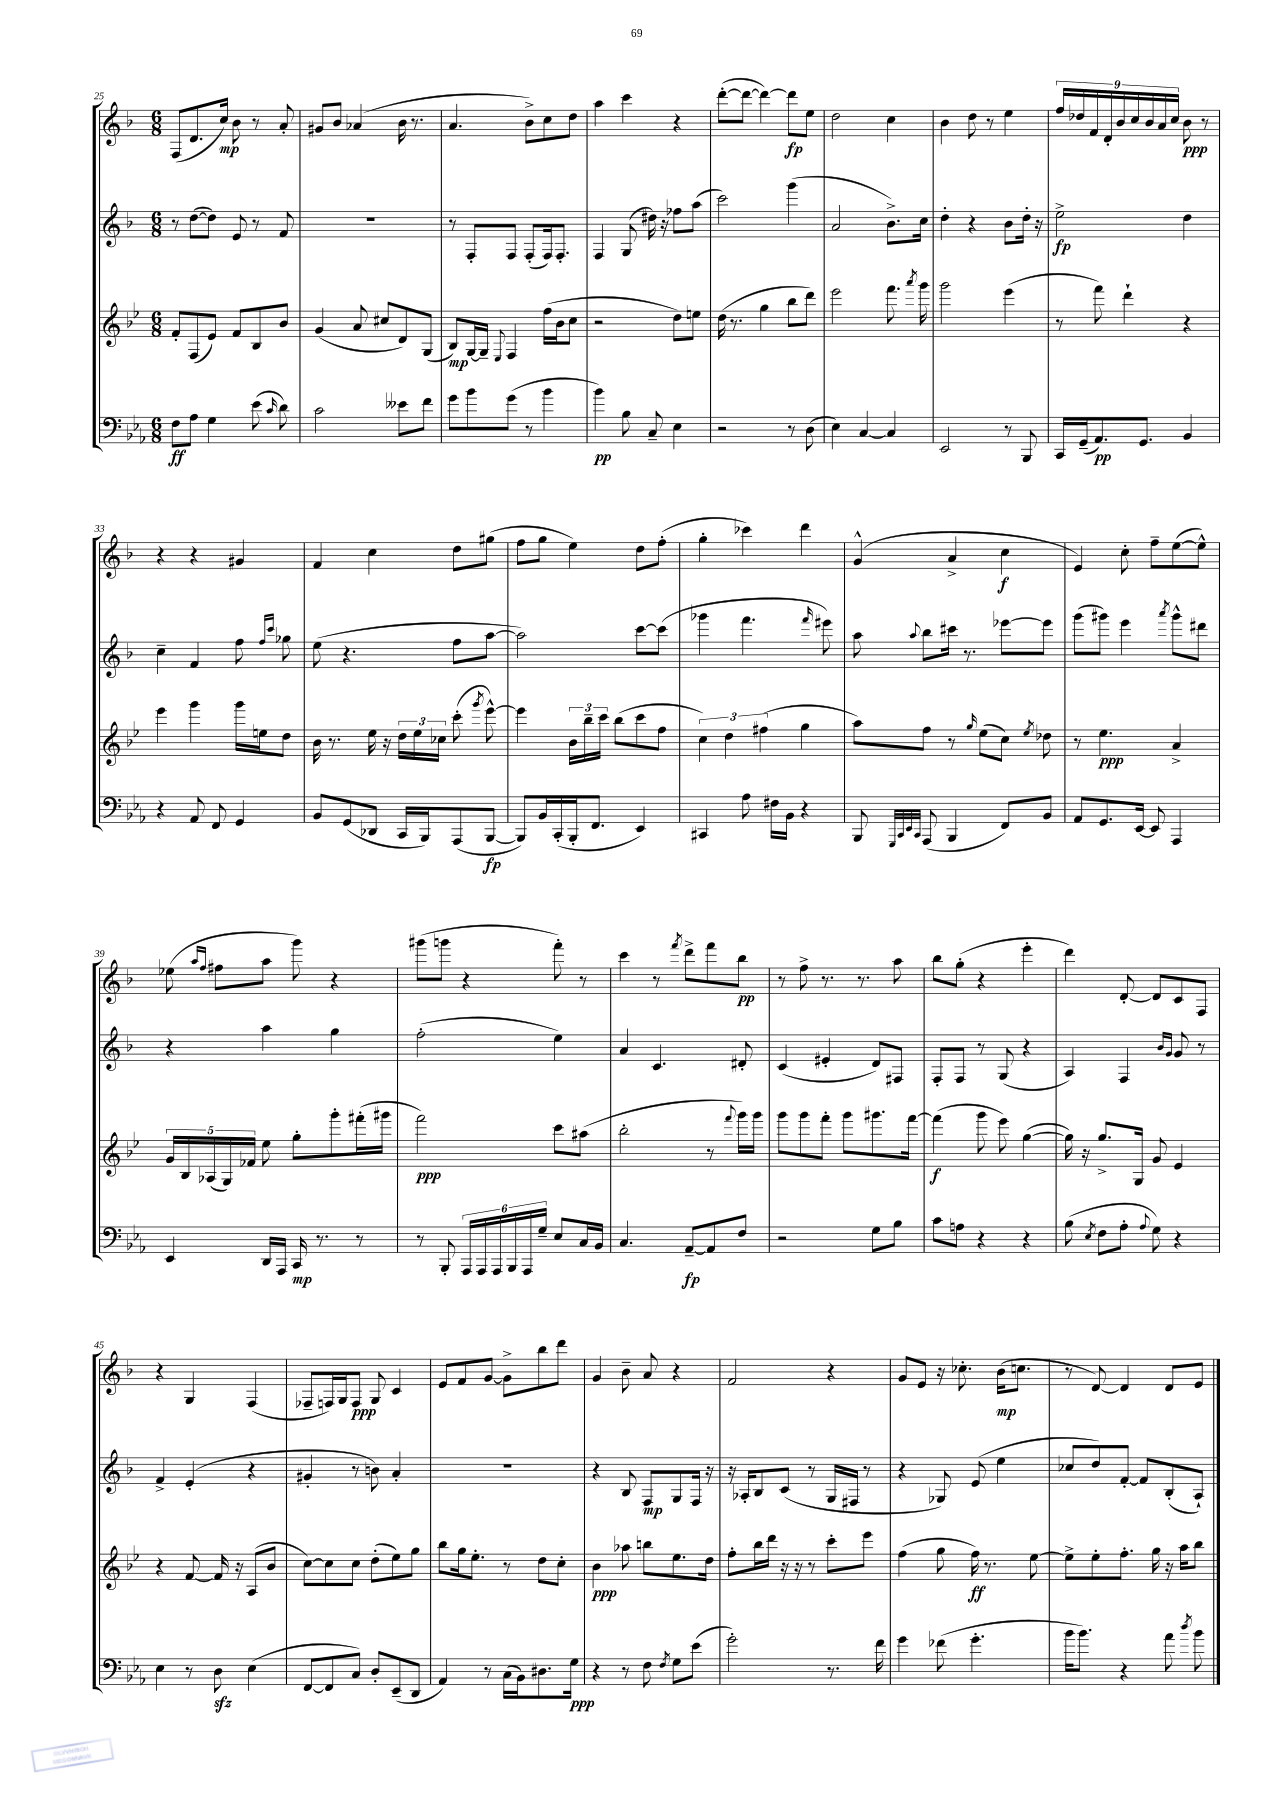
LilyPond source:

<<
\new StaffGroup <<
\new Staff = "s0" {
    \clef treble \key f \major \numericTimeSignature \time 6/8
    \autoBeamOff f8[( d'8. c''16]\mp) bes'8 r8 a'8-. |
    gis'8[ bes'8] aes'4( bes'16 r8. |
    a'4. bes'8[->) c''8 d''8] |
    a''4 c'''4 r4 |
    d'''8[~-.( d'''8]~ d'''4~) d'''8[\fp e''8] |
    d''2 c''4 |
    bes'4 d''8 r8 e''4 |
    \tuplet 9/8 { f''16[ des''16 f'16 d'16-. bes'16 c''16 bes'16 a'16 c''16] } bes'8\ppp r8 |
    r4 r4 gis'4 |
    f'4 c''4 d''8[ gis''8]( |
    f''8[ g''8] e''4) d''8[ f''8]-.( |
    g''4-. ces'''4) d'''4 |
    g'4-^( a'4-> c''4\f |
    e'4) c''8-. f''8[-- e''8~( e''8]-^) |
    ees''8( \grace { a''16[ f''16] } fis''8[ a''8] g'''8) r4 |
    gis'''8[( g'''8] r4 f'''8-.) r8 |
    c'''4 r8 \acciaccatura { f'''8 } d'''8[-> f'''8 bes''8]\pp |
    r8 f''8-> r8. r8. a''8 |
    bes''8[ g''8]-.( r4 e'''4-. |
    d'''4) d'8~-. d'8[ c'8 f8] |
    r4 g4 f4( |
    fes8[-- f16) g16 f8]\ppp g8 c'4 |
    e'8[ f'8 g'8]~ g'8[-> bes''8 d'''8] |
    g'4 bes'8-- a'8 r4 |
    f'2 r4 |
    g'8[ e'8] r16 ces''8.-. bes'16[\mp( c''8.] |
    r8 d'8~) d'4 d'8[ e'8] \bar "|." |
}
\new Staff = "s1" {
    \clef treble \key f \major \numericTimeSignature \time 6/8
    \autoBeamOff r8 d''8[~( d''8]) e'8 r8 f'8 |
    R2. |
    r8 f8[-. f8] f8[-.( f16) f8.]-. |
    f4 g8( dis''16) r16 fes''8[ a''8]( |
    c'''2) g'''4( |
    a'2 bes'8.[->) c''16] |
    d''4-. r4 bes'8[ d''16]-. r16 |
    e''2->\fp d''4 |
    c''4-- f'4 f''8 \grace { f''16[ c'''16] } ges''8 |
    e''8( r4. f''8[ a''8]~ |
    a''2) c'''8[~ c'''8]( |
    ges'''4 f'''4. \grace { f'''16 } eis'''8) |
    a''8 \appoggiatura { a''8 } bes''8[ cis'''16] r8. ees'''8[~ ees'''8] |
    g'''8[( gis'''8]) e'''4 \acciaccatura { a'''8 } gis'''8[-^ dis'''8] |
    r4 a''4 g''4 |
    f''2-.( e''4) |
    a'4 c'4. dis'8-. |
    c'4( eis'4-. d'8[) fis8] |
    f8[-. f8] r8 g8( r4 |
    a4) f4 \grace { bes'16[ g'16] } g'8 r8 |
    f'4-> e'4-.( r4 |
    gis'4-. r8 b'8) a'4-. |
    r2. |
    r4 bes8 f8[\mp g8 f16] r16 |
    r16 aes16[-. bes8 c'8]( r8 g16[ fis16] r8 |
    r4 ges8) e'8( e''4 |
    ces''8[ d''8) f'8]~-. f'8[ bes8-.( a8]-!) \bar "|." |
}
\new Staff = "s2" {
    \clef treble \key bes \major \numericTimeSignature \time 6/8
    \autoBeamOff f'8[-. f8( ees'8]) f'8[ bes8 bes'8] |
    g'4( a'8 cis''8[ d'8) g8]( |
    bes8[\mp) g16~ g16]-- \appoggiatura { ees8 } f4 f''16[( bes'16 c''8] |
    r2 d''8[) e''8] |
    d''16( r8. g''4 bes''8[ d'''8]) |
    ees'''2 f'''8. \acciaccatura { a'''8 } g'''16 |
    g'''2 ees'''4( |
    r8 f'''8) d'''4-! r4 |
    ees'''4 g'''4 g'''16[ e''16 d''8] |
    bes'16 r8. ees''16 r16 \tuplet 3/2 { d''16[ ees''16 ces''16] } c'''8-.( \acciaccatura { g'''8 } ees'''8~-^) |
    ees'''4 \tuplet 3/2 { bes'16[ bes''16-- c'''16] } bes''8[( c'''8 f''8] |
    \tuplet 3/2 { c''4) d''4 fis''4( } g''4 |
    a''8[) f''8] r8 \grace { g''16 } ees''8[( c''8]) \acciaccatura { ees''8 } des''8 |
    r8 ees''4.\ppp a'4-> |
    \tuplet 5/4 { g'16[ bes16 aes16( g16) fes'16] } ees''8 g''8[-. g'''8-. fis'''16-.( gis'''16] |
    f'''2\ppp) c'''8[ ais''8]( |
    bes''2-. r8 \appoggiatura { f'''8 } g'''16[) g'''16] |
    g'''8[ g'''8 f'''8]-. g'''8[ gis'''8. f'''16]~ |
    f'''4\f( g'''8 ees'''8) g''4~( |
    g''16) r16 g''8.[-> g16] g'8 ees'4 |
    r4 f'8~ f'16 r16 a8[( bes'8] |
    c''8[~) c''8 c''8] d''8[-.( ees''8) g''8] |
    bes''8[ g''16 ees''8.]-. r8 d''8[ c''8]-. |
    bes'4\ppp aes''8 b''8[ ees''8. d''16] |
    f''8[-. bes''16 d'''16] r16 r16 r8 c'''8[-. ees'''8] |
    f''4( g''8 f''16\ff) r8. ees''8~ |
    ees''8[-> ees''8-. f''8.]-. g''16 r16 a''16[ bes''8] \bar "|." |
}
\new Staff = "s3" {
    \clef bass \key ees \major \numericTimeSignature \time 6/8
    \autoBeamOff f8[\ff aes8] g4 ees'8( \grace { c'16 } d'8) |
    c'2 eeses'8[ f'8] |
    g'8[ bes'8 g'8]( r8 bes'4 |
    bes'4\pp) bes8 c8-- ees4 |
    r2 r8 d8( |
    ees4) c4~ c4 |
    ees,2 r8 bes,,8 |
    c,16[ g,16--( aes,8.\pp) g,8.] bes,4 |
    r4 aes,8 f,8 g,4 |
    bes,8[ g,8( des,8] c,16[ bes,,16) aes,,8( bes,,8]~\fp |
    bes,,8[) bes,16 c,16-.( bes,,16-. f,8.] ees,4) |
    cis,4 aes8 fis16[ bes,16] r4 |
    bes,,8 \grace { g,,32[ c,32 ees,32 c,32] } aes,,8( bes,,4 f,8[) bes,8] |
    aes,8[ g,8. ees,16]~ ees,8 aes,,4 |
    ees,4 d,16[ aes,,16] c,16\mp r8. r8 |
    r8 bes,,8-. \tuplet 6/4 { aes,,16[ aes,,16 aes,,16 bes,,16 aes,,16 g16]-- } ees8[ c16 bes,16] |
    c4. aes,8[~--\fp aes,8 f8] |
    r2 g8[ bes8] |
    c'8[ a8] r4 r4 |
    bes8( \acciaccatura { ees8 } f8[ aes8]-. \appoggiatura { aes8 } g8) r4 |
    ees4 r8 d8\sfz ees4( |
    f,8[~ f,8 c8]) d8[-. ees,8--( d,8] |
    aes,4) r8 c16[( bes,16) dis8. g16]\ppp |
    r4 r8 f8 \acciaccatura { f8 } g8[ ees'8]( |
    g'2-.) r8. f'16 |
    g'4 fes'8( g'4.-. |
    bes'16[ bes'8.]) r4 aes'8 \acciaccatura { d''8 } bes'8 \bar "|." |
}
>>
>>
\layout { \context { \Score currentBarNumber = #25 } }
